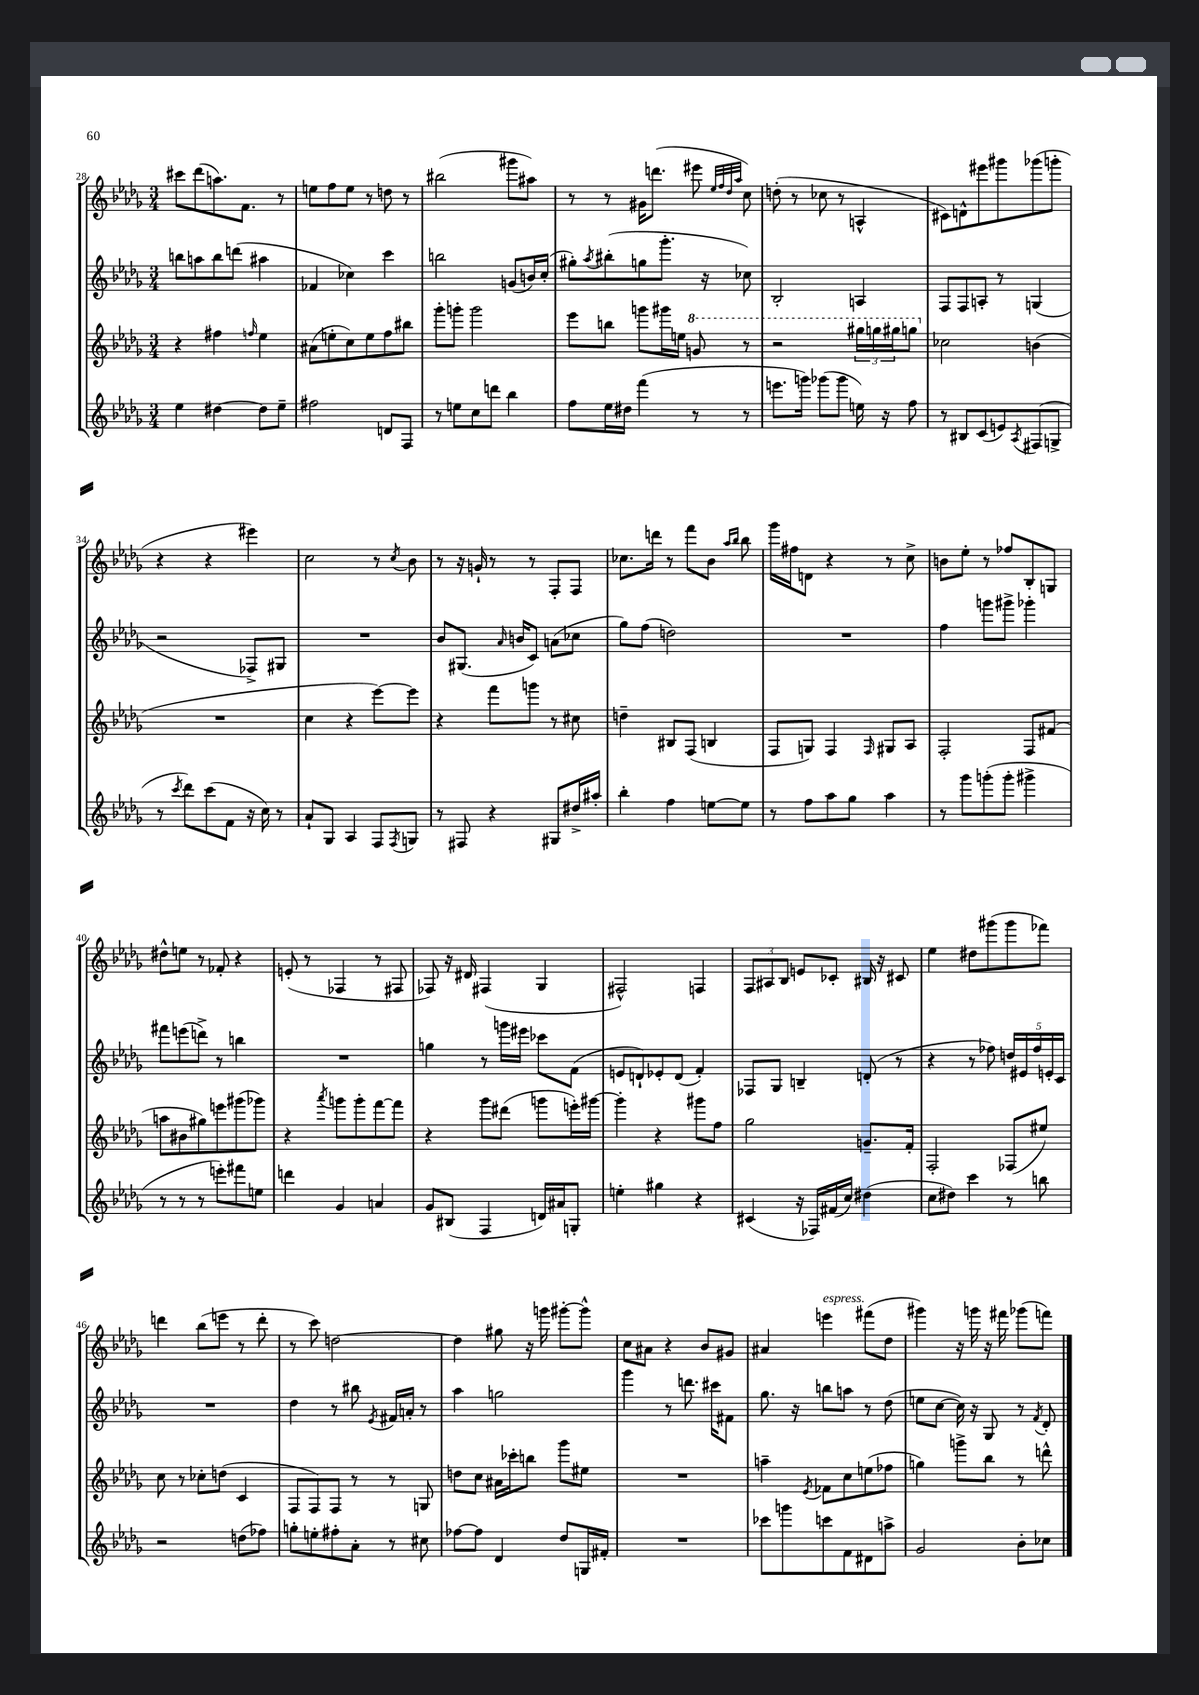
<<
\new StaffGroup <<
\new Staff = "s0" {
    \clef treble \key des \major \numericTimeSignature \time 3/4
    cis'''8 des'''8( a''8.) f'8. r8 |
    e''8 f''8 e''8 r8 d''8 r8 |
    bis''2( gis'''8 ais''8) |
    r8 r8 gis'16 d'''8.( eis'''8 \grace { ees''32 f''32 des''32 aes''32 } c''8) |
    d''8-.( r8 ces''8 r8 a4-^ |
    cis'8) d'8-^ eis'''8 gis'''8 ges'''8( g'''8-. |
    r4 r4 eis'''4) |
    c''2 r8 \acciaccatura { c''8 } bes'8 |
    r8 r16 g'16-! r8 r8 f8-. f8 |
    ces''8. d'''16 r8 f'''8 bes'8 \grace { aes''16 bes''16 } bes''8 |
    ges'''16 fis''16 d'8 r4 r8 c''8-> |
    b'8 ees''8-. r8 fes''8 bes8-. g8 |
    dis''8-^ e''8 r8 fes'8-. r4 |
    e'8-.( r8 fes4 r8 fis8 |
    fes8) r16 dis'16 fis4( ges4 |
    fis2-^) f4 |
    \tuplet 3/2 { f8 ais8 bes8 } e'8 ces'8-. bis16 r16 cis'8 |
    ees''4 dis''8 gis'''8( gis'''8 fes'''8) |
    d'''4 bes''8( e'''8 r8 d'''8-. |
    r8 c'''8) d''2~ |
    d''4 gis''8 r16 g'''16 gis'''8~-. gis'''8-^ |
    c''8 ais'8 r4 bes'8 gis'8 |
    ais'4 e'''4^\markup { \italic "espress." } fis'''8( des''8 |
    gis'''4) r16 g'''16 r16 fis'''16 ges'''8( f'''8) \bar "|." |
}
\new Staff = "s1" {
    \clef treble \key des \major \numericTimeSignature \time 3/4
    b''8 a''8 b''8 d'''8( ais''4 |
    fes'4 ces''4) c'''4 |
    b''2 g'8( b'16) c''16-.( |
    gis''8-.) \acciaccatura { aes''8 } bis''8-.( g''8 ges'''8.-. r16 ces''8) |
    bes2-. a4 |
    f8 f8 a8-. r8 g4( |
    r2 fes8->) gis8 |
    R2. |
    bes'8 gis8.( \grace { aes'16 } b'16 c'8) a'8( ces''8 |
    ges''8) f''8( d''2) |
    R2. |
    f''4 g'''8 gis'''8-> ges'''4-. |
    fis'''8 e'''8( d'''8->) r8 b''4 |
    R2. |
    g''4 r8 g'''16 eis'''16 ces'''8 f'8( |
    e'8 d'8-!) ees'8-. d'8( f'4-.) |
    fes8 ges8 b4-- d'8-.( r8 |
    r4 r8 fes''8) \tuplet 5/4 { d''16 eis'16 fes''16 e'16-. c'16 } |
    R2. |
    des''4 r8 bis''8 \acciaccatura { ees'8 } fis'16 a'16-. r8 |
    aes''4 g''2 |
    ges'''4 r8 d'''8. cis'''16 fis'8 |
    ges''8. r16 b''8 a''8 r8 des''8( |
    e''8 c''8~ c''16) r16 ges8 r8 \acciaccatura { f'8 } des'8-. \bar "|." |
}
\new Staff = "s2" {
    \clef treble \key des \major \numericTimeSignature \time 3/4
    r4 fis''4 \grace { f''16 } ees''4 |
    ais'8( e''8-. c''8) e''8 f''8 bis''8 |
    ges'''8-. g'''8-. g'''2 |
    ees'''8 b''8 g'''8 gis'''16 e''16 \ottava #1 g''8 r8 |
    r2 \tuplet 3/2 { gis'''16 g'''16 gis'''16 } g'''8 \ottava #0 |
    ces''2 b'4( |
    R2. |
    c''4 r4 ees'''8~) ees'''8 |
    r4 f'''8 g'''8 r8 cis''8 |
    d''4-- bis8 f8( b4 |
    f8 g8) f4 \grace { f16 } gis8 aes8 |
    f2-. f8 fis'8( |
    a''8 bis'8 gis''8) e'''8 gis'''8( ges'''8) |
    r4 \acciaccatura { aes'''8 } g'''8 g'''8-. f'''8~ f'''8 |
    r4 ges'''8 dis'''8( g'''8 e'''16-.) gis'''16~ |
    gis'''4-. r4 gis'''8 f''8 |
    ges''2 g'8.-- f'16-. |
    f2-. fes8( eis''8) |
    c''8 r8 ces''8-. d''8( c'4 |
    f8 f8) f8 r8 r8 g8 |
    d''8 c''8 ais'16 ces'''16-. b''8 ges'''8 eis''8 |
    R2. |
    a''4-- \acciaccatura { ees'8 } fes'8 c''8 e''8( fes''8 |
    g''4) g'''8-> bes''8 r8 d'''8-^ \bar "|." |
}
\new Staff = "s3" {
    \clef treble \key des \major \numericTimeSignature \time 3/4
    ees''4 dis''4~ dis''8 ees''8-- |
    fis''2 d'8 f8 |
    r8 e''8 c''8 d'''8 bes''4 |
    f''8 ees''16 dis''16 f'''4( r8 r8 |
    e'''8. g'''16) ges'''8( ges'''8 e''16) r16 f''8 |
    r8 bis8 c'8( e'8) \acciaccatura { aes8 } fis8( g8-> |
    r8 \acciaccatura { c'''8 } des'''8) c'''8( f'8 r16 c''16) r8 |
    aes'8-! ges8 aes4 f8 \acciaccatura { f8 } g8 |
    r8 fis8 r4 gis8 dis''16-> ais''16-. |
    bes''4-. f''4 e''8~ e''8 |
    r8 f''8 aes''8 ges''8 aes''4 |
    r8 ges'''8 g'''8-.( g'''8-. gis'''4-> |
    r8 r8 r8 e'''8-.) fis'''8 e''8 |
    d'''4 ges'4 a'4 |
    ges'8 bis8( f4 d'16) ais'16 g8-. |
    e''4-. gis''4 r4 |
    cis'4( r16 fes16) fis'16( c''16) dis''4( |
    c''8 dis''8) c'''4 r8 b''8 |
    r2 d''8( fes''8) |
    g''8-. e''8-. fis''8-. aes'8-. r8 cis''8 |
    fes''8~ fes''8 des'4 des''8 g16 fis'16-. |
    R2. |
    ces'''8 g'''8 c'''8 f'8 dis'8 a''8-> |
    ges'2 bes'8-. ces''8 \bar "|." |
}
>>
>>
\layout { \context { \Score currentBarNumber = #28 } }
